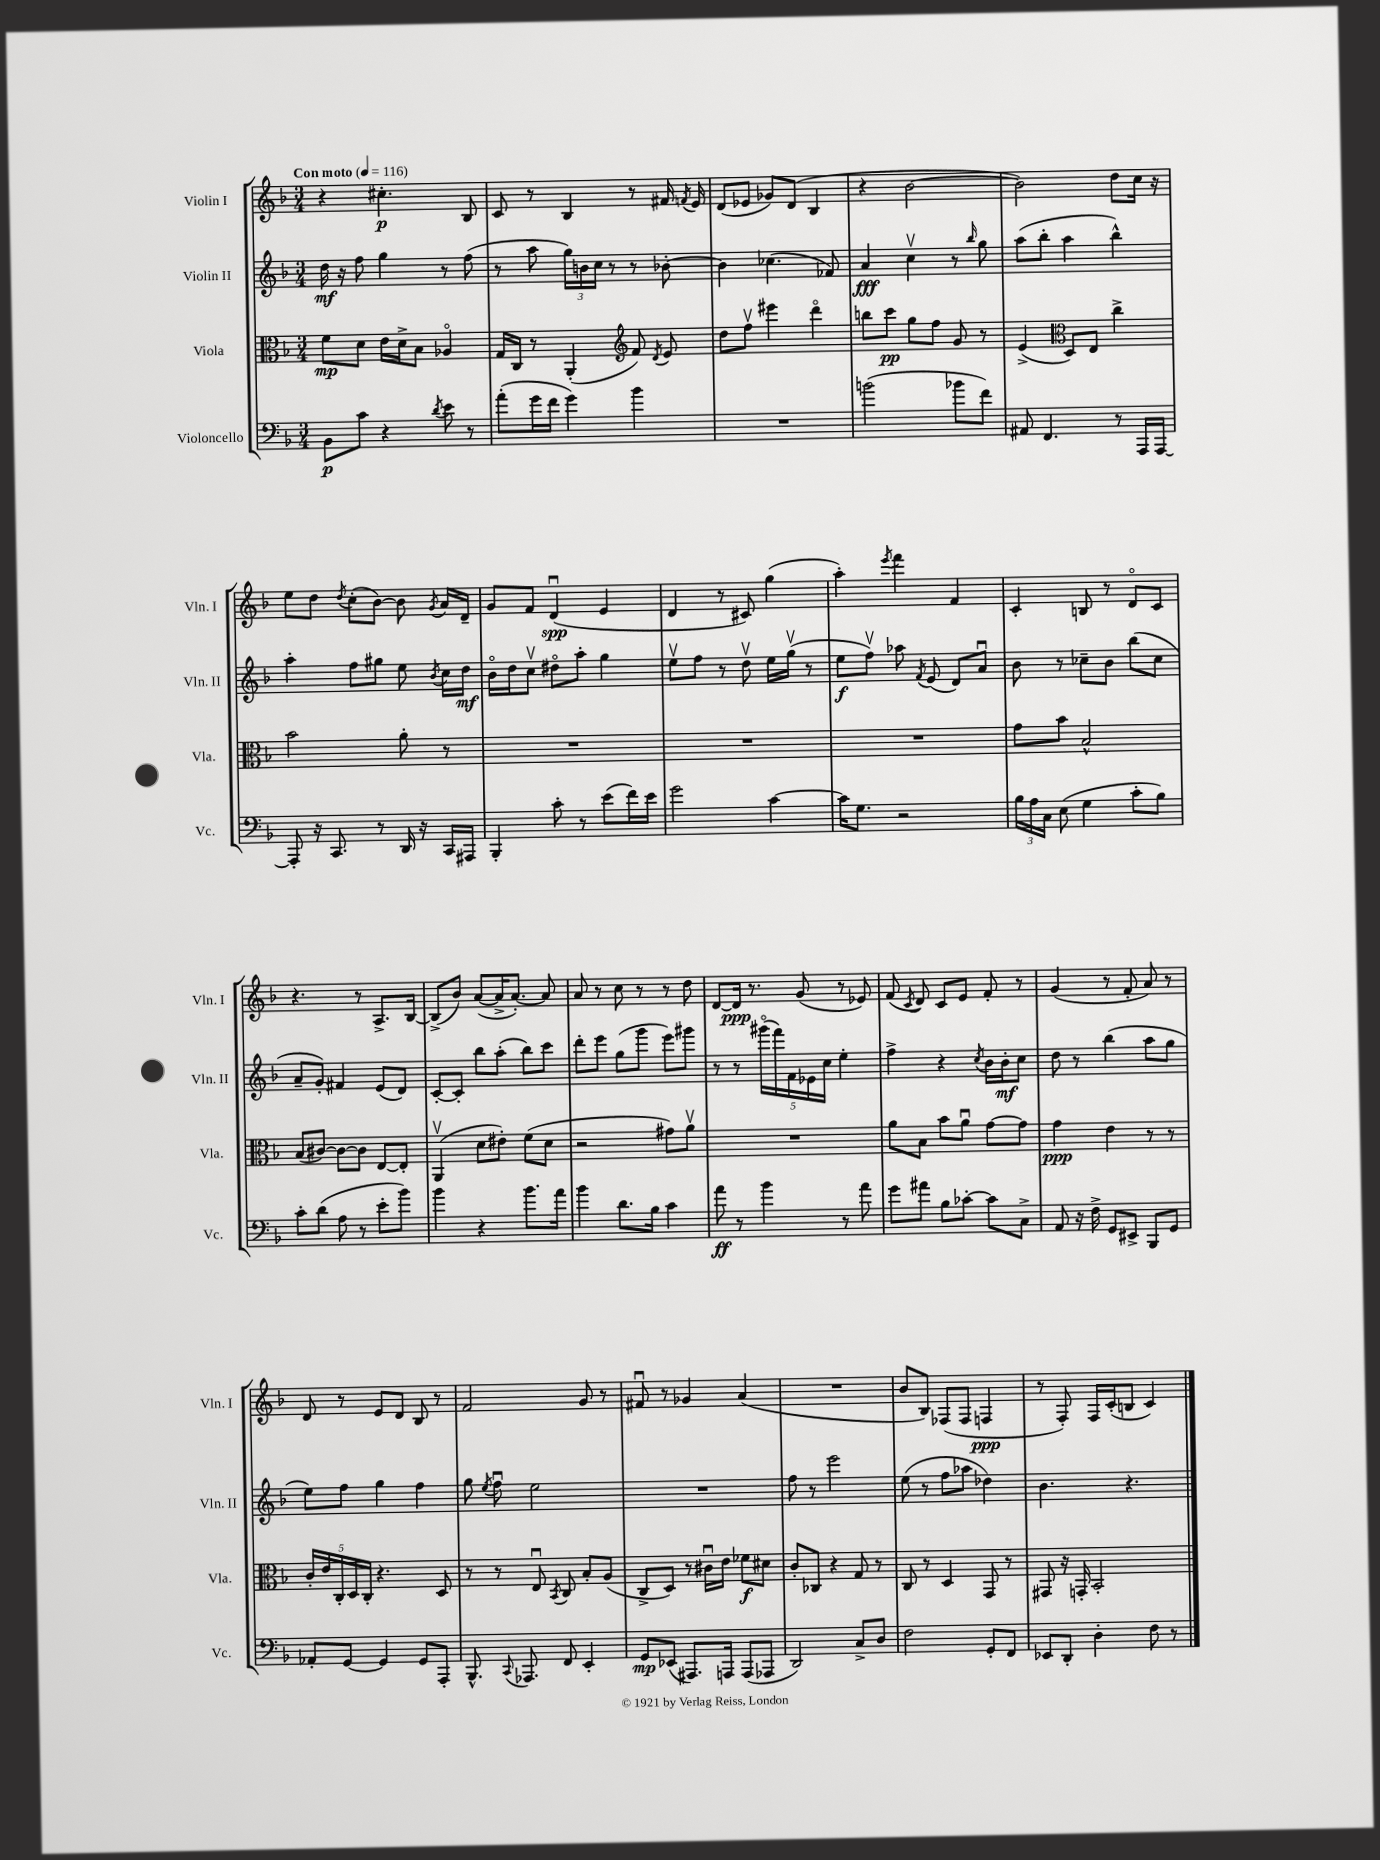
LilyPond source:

<<
\new StaffGroup <<
\new Staff = "s0" \with { instrumentName = "Violin I" shortInstrumentName = "Vln. I" } {
    \clef treble \key f \major \numericTimeSignature \time 3/4 \tempo "Con moto" 4 = 116
    \autoBeamOff r4 cis''4.-.\p bes8 |
    c'8 r8 bes4 r8 fis'16 \acciaccatura { f'8 } e'16 |
    d'8[( ees'8] ges'8[) d'8]( bes4 |
    r4 bes'2~ |
    bes'2) d''8[ c''16] r16 |
    e''8[ d''8] \acciaccatura { d''8 } c''8[-.( bes'8]~) bes'8 \acciaccatura { g'8 } a'16[ d'16]-- |
    g'8[ f'8] d'4\downbow\spp( e'4 |
    d'4 r8 cis'8) g''4( |
    a''4-.) \acciaccatura { e'''8 } f'''4 f'4 |
    c'4-. b8 r8 d'8[\flageolet c'8] |
    r4. r8 a8.[-> bes16]~ |
    bes8[->( bes'8]) a'8[~( a'16-> a'8.]~-.) a'8 |
    a'8 r8 c''8 r8 r8 d''8 |
    d'8[~ d'16]\ppp r8. g'8( r8 ees'8) |
    f'8( \acciaccatura { c'8 } d'8) c'8[ e'8] f'8-. r8 |
    g'4( r8 f'8-. a'8) r8 |
    d'8 r8 e'8[ d'8] bes8 r8 |
    f'2 g'8 r8 |
    fis'8\downbow r8 ges'4 a'4( |
    R2. |
    bes'8[ bes8]) fes8[( fes8] f4\ppp |
    r8 f8-.) f16[ c'16-.( b8] c'4) \bar "|." |
}
\new Staff = "s1" \with { instrumentName = "Violin II" shortInstrumentName = "Vln. II" } {
    \clef treble \key f \major \numericTimeSignature \time 3/4
    \autoBeamOff d''16\mf r16 f''8 g''4 r8 f''8( |
    r8 a''8 \tuplet 3/2 { g''16[) b'16 c''16] } r8 r8 bes'8~-. |
    bes'4 ces''4.( fes'8) |
    a'4\fff c''4\upbow r8 \grace { bes''16 } g''8 |
    a''8[( bes''8]-. a''4 bes''4-^) |
    a''4-. f''8[ gis''8] e''8 \acciaccatura { bes'8 } c''16[ d''16]\mf |
    bes'16[\flageolet d''16 c''8]\upbow dis''8[\flageolet a''8]-. g''4 |
    e''8[\upbow f''8] r8 d''8\upbow e''16[ g''16]\upbow( r8 |
    e''8[\f f''8]\upbow) aes''8 \acciaccatura { f'8 } e'8( d'8[) a'8]\downbow |
    bes'8 r8 ces''8[-- bes'8] bes''8[( ces''8] |
    a'8[-- g'8]-.) fis'4 e'8[( d'8]) |
    c'8[~-. c'8]-. bes''8[ a''8]-.( bes''8[) c'''8] |
    d'''8[-. e'''8] g''8[( g'''8] e'''8[) gis'''8] |
    r8 r8 \tuplet 5/4 { gis'''16[\flageolet( f'''16) f'16 ees'16 c''16] } e''4-. |
    f''4-> r4 \acciaccatura { c''8 } bes'16[ bes'16-.\mf c''8] |
    d''8 r8 bes''4( a''8[ g''8] |
    e''8[) f''8] g''4 f''4 |
    g''8 \acciaccatura { e''8 } f''8\downbow e''2 |
    R2. |
    f''8 r8 e'''2 |
    e''8( r8 f''8[ aes''8] des''4) |
    bes'4. r4. \bar "|." |
}
\new Staff = "s2" \with { instrumentName = "Viola" shortInstrumentName = "Vla." } {
    \clef alto \key f \major \numericTimeSignature \time 3/4
    \autoBeamOff f'8[\mp d'8] e'16[ d'16-> bes8] aes4\flageolet |
    g16[ c16] r8 a,4-.( \clef treble f'8) \acciaccatura { d'8 } e'8 |
    d''8[ f''8]\upbow eis'''4 d'''4\flageolet |
    b''8[ c'''8]\pp g''8[ f''8] g'8 r8 |
    e'4->( \clef alto d8[) e8] c''4-> |
    bes'2 a'8-. r8 |
    R2. |
    R2. |
    R2. |
    g'8[ bes'8] bes2-^ |
    bes8[( cis'8]~) cis'8[~ cis'8] e8[~ e8]-. |
    a,4\upbow( d'8[ eis'8]-.) f'8[( d'8] |
    r2 gis'8[) a'8]\upbow |
    R2. |
    a'8[ bes8] bes'8[ a'8]\downbow g'8[~ g'8] |
    g'4\ppp e'4 r8 r8 |
    \tuplet 5/4 { c'16[-. e'16 c16-. d16 c16]-. } r4. d8 |
    r8 r8 e8\downbow \acciaccatura { bes,8 } c8 bes8[-. a8]( |
    c8[-> d8]) r8 cis'16[\downbow e'16] fes'8[\f dis'8] |
    c'8[-. ces8] r4 g8 r8 |
    c8 r8 d4 g,8 r8 |
    gis,8 r16 g,16-. bes,2-. \bar "|." |
}
\new Staff = "s3" \with { instrumentName = "Violoncello" shortInstrumentName = "Vc." } {
    \clef bass \key f \major \numericTimeSignature \time 3/4
    \autoBeamOff bes,8[\p c'8] r4 \acciaccatura { d'8 } e'8 r8 |
    a'8[-.( g'16 f'16] g'4) bes'4 |
    R2. |
    b'2( bes'8[ f'8]) |
    ais,8 f,4. r8 a,,16[ a,,16]~ |
    a,,8-. r16 c,8. r8 d,16 r16 c,16[ ais,,16] |
    bes,,4-. c'8-. r8 e'8[( f'16) e'16] |
    g'2 c'4~ |
    c'16[ g8.] r2 |
    \tuplet 3/2 { bes16[ a16 c16] } e8( g4 c'8[-. bes8]) |
    c'8[-. d'8]( a8 r8 e'8[-. bes'8]) |
    bes'4 r4 bes'8.[ a'16] |
    bes'4 d'8.[ bes16] c'4 |
    a'8\ff r8 bes'4 r8 a'8 |
    g'8[ ais'8] bes8[ ces'8]~-. ces'8[ c8]-> |
    a,8 r16 f16-> g,8[ eis,8]-> bes,,8[ g,8] |
    aes,8[-. g,8]~ g,4 g,8[ a,,8]-. |
    bes,,8.-^ \appoggiatura { c,8 } aes,,8. f,8 e,4-. |
    g,8[\mp ees,8]( ais,,8.[) a,,16] a,,8[( aes,,8] |
    d,2) c8[-> d8] |
    f2 g,8[-. f,8] |
    ees,8[ d,8]-. d4-. f8 r8 \bar "|." |
}
>>
>>
\layout { \context { \Score \remove "Bar_number_engraver" } }
